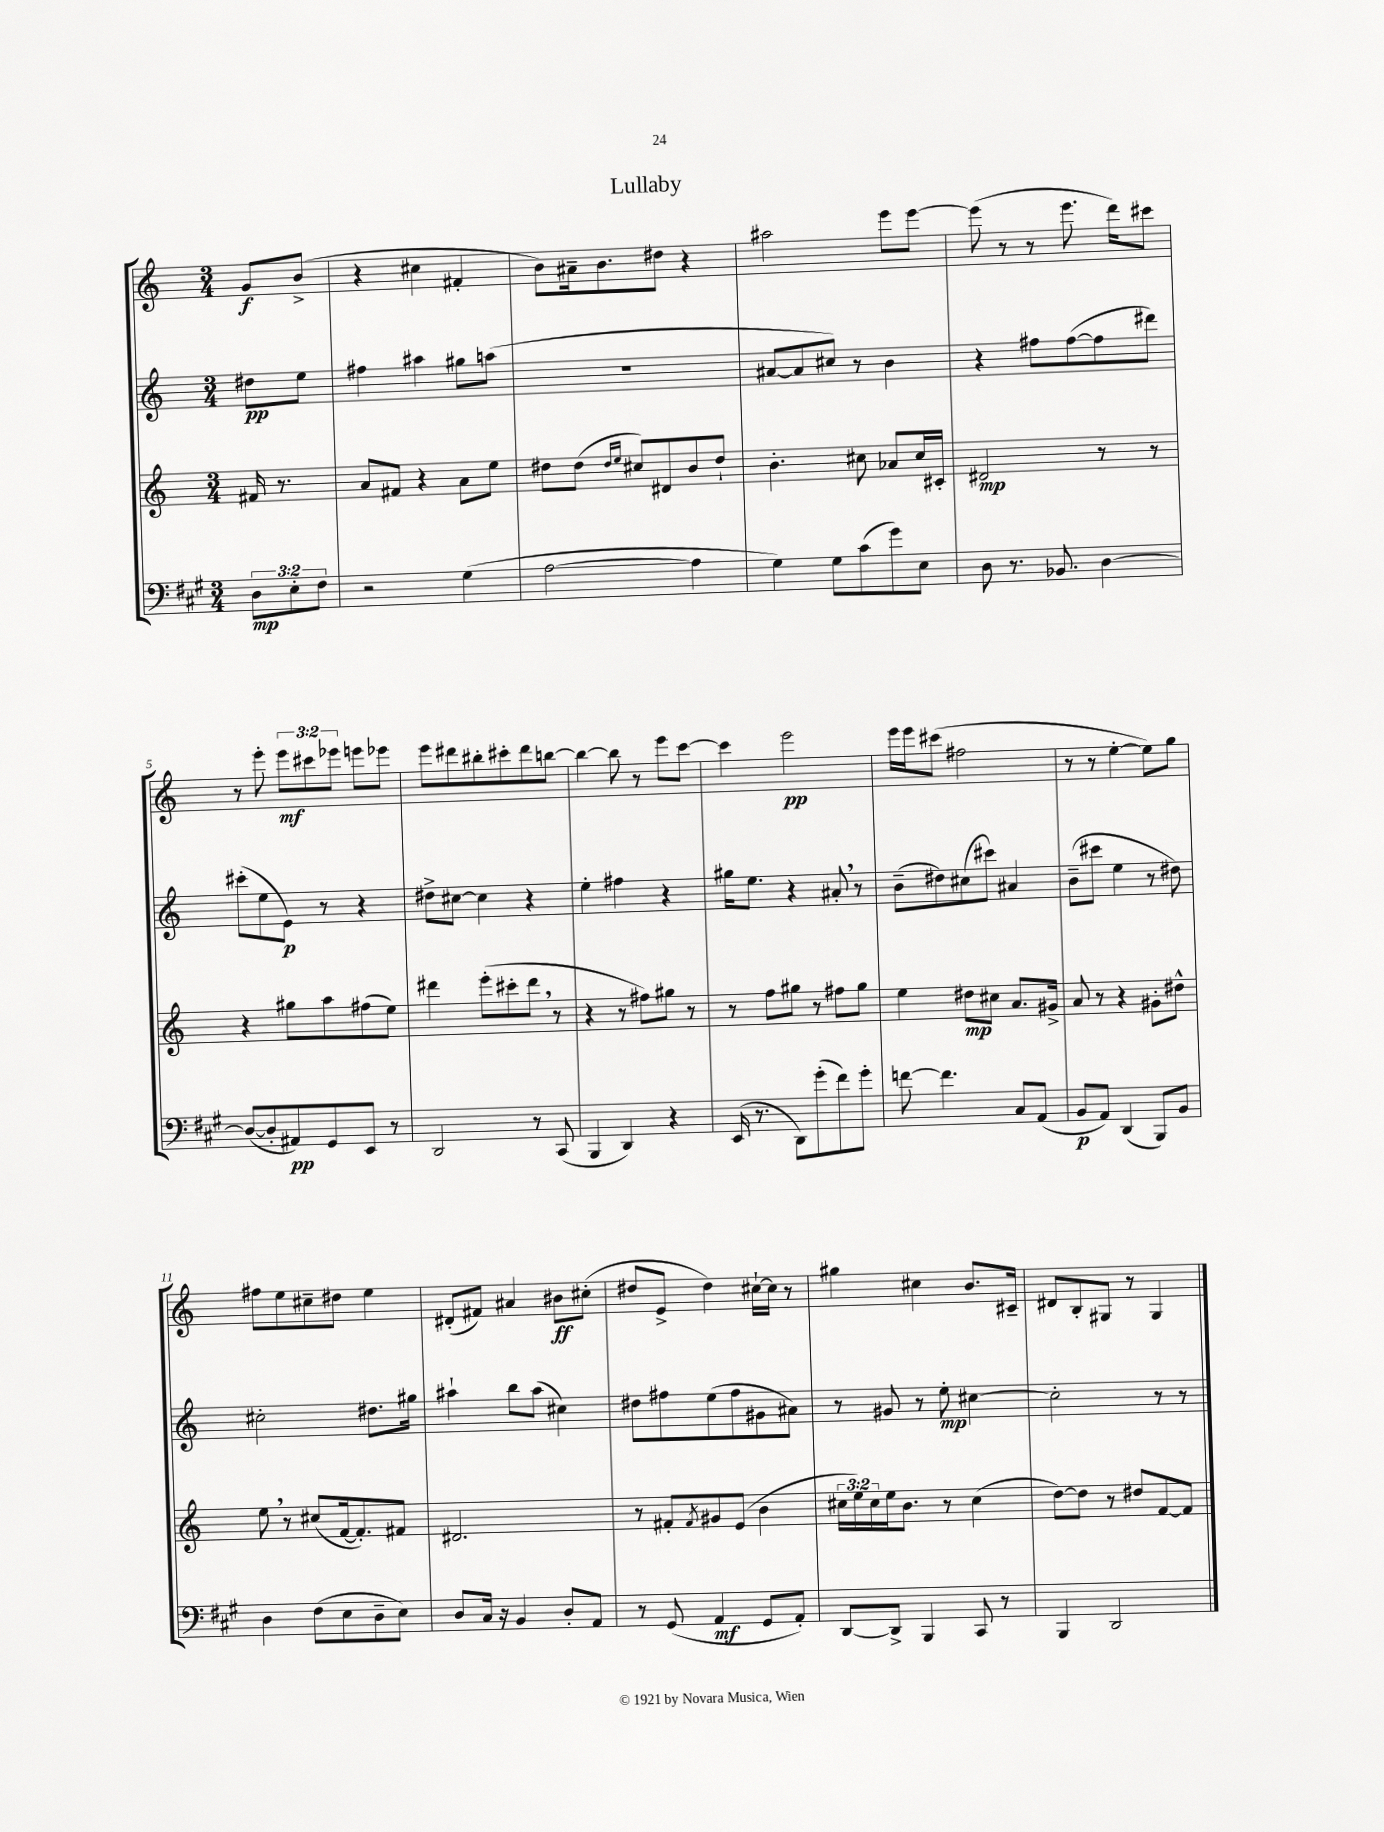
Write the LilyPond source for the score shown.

\header { title = "Lullaby" }
<<
\new StaffGroup <<
\new Staff = "s0" {
    \clef treble \key c \major \numericTimeSignature \time 3/4 \override Staff.TupletNumber.text = #tuplet-number::calc-fraction-text \partial 4
    g'8\f b'8->( |
    r4 cis''4 fis'4-. |
    b'8) ais'16-- b'8. dis''8 r4 |
    ais''2 e'''8 e'''8~ |
    e'''8( r8 r8 e'''8. d'''16) cis'''8 |
    r8 e'''8-. \tuplet 3/2 { e'''8\mf cis'''8 ees'''8 } e'''8 ees'''8 |
    e'''8 dis'''8 bis''8-. cis'''8-. dis'''8 b''8~ |
    b''4~ b''8 r8 e'''8 c'''8~ |
    c'''4 e'''2\pp |
    e'''16 e'''16 cis'''8( fis''2 |
    r8 r8 e''4~-. e''8) g''8 |
    fis''8 e''8 cis''8-- dis''8 e''4 |
    dis'8-.( fis'8) ais'4 bis'8\ff cis''8-.( |
    dis''8 e'8-> dis''4) cis''16~-! cis''16 r8 |
    gis''4 cis''4 b'8. cis'16-- |
    dis'8 b8-. gis8 r8 gis4 \bar "|." |
}
\new Staff = "s1" {
    \clef treble \key c \major \numericTimeSignature \time 3/4 \partial 4
    dis''8\pp e''8 |
    fis''4 ais''4 gis''8 a''8( |
    R2. |
    ais'8~ ais'8 cis''8) r8 b'4 |
    r4 fis''8 fis''8~( fis''8 dis'''8) |
    cis'''8-.( e''8 e'8\p) r8 r4 |
    dis''8-> cis''8~ cis''4 r4 |
    e''4-. fis''4 r4 |
    gis''16 e''8. r4 ais'8-. \breathe r8 |
    b'8--( dis''8) cis''8( cis'''8) ais'4 |
    b'8--( cis'''8 e''4 r8 dis''8) |
    cis''2-. dis''8. gis''16 |
    ais''4-! b''8 ais''8( cis''4) |
    dis''8 fis''8 e''8( fis''8 gis'8 ais'8) |
    r8 gis'8 r8 e''8-.\mp cis''4~ |
    cis''2-. r8 r8 \bar "|." |
}
\new Staff = "s2" {
    \clef treble \key c \major \numericTimeSignature \time 3/4 \override Staff.TupletNumber.text = #tuplet-number::calc-fraction-text \partial 4
    fis'16 r8. |
    a'8 fis'8 r4 a'8 e''8 |
    dis''8 dis''8( \grace { dis''16 e''16 } cis''8) dis'8 b'8 dis''8-! |
    b'4.-. cis''8 aes'8 cis''16 cis'16-. |
    dis'2\mp r8 r8 |
    r4 gis''8 a''8 fis''8( e''8) |
    dis'''4 e'''8-.( cis'''8-. dis'''8 \breathe r8 |
    r4 r8 fis''8) gis''8 r8 |
    r8 f''8 gis''8 r8 fis''8 gis''8 |
    e''4 dis''8\mp cis''8 a'8. gis'16-> |
    a'8 r8 r4 gis'8-. dis''8-^ |
    e''8 \breathe r8 cis''8( f'16~ f'8.-.) fis'8 |
    dis'2. |
    r8 fis'8-. \acciaccatura { fis'8 } gis'8 e'8( b'4 |
    \tuplet 3/2 { cis''16 e''16) cis''16 } e''16 b'8. r8 cis''4( |
    d''8~) d''8 r8 dis''8 f'8~ f'8 \bar "|." |
}
\new Staff = "s3" {
    \clef bass \key a \major \numericTimeSignature \time 3/4 \override Staff.TupletNumber.text = #tuplet-number::calc-fraction-text \partial 4
    \tuplet 3/2 { d8\mp e8-. fis8 } |
    r2 gis4( |
    a2~ a4 |
    gis4) gis8 cis'8( gis'8) e8 |
    d8 r8. bes,8. d4~ |
    d8~( d8-. ais,8\pp) gis,8 e,8 r8 |
    d,2 r8 cis,8( |
    b,,4 d,4) r4 |
    e,16( r8. d,8) gis'8-.( fis'8) gis'8-. |
    f'8~ f'4. cis8 a,8( |
    b,8\p a,8) d,4( b,,8) b,8 |
    d4 fis8( e8 d8-- e8) |
    d8 cis16 r16 b,4 d8-. a,8 |
    r8 gis,8( a,4\mf gis,8 a,8-.) |
    d,8~ d,8-> b,,4 cis,8 r8 |
    b,,4 d,2 \bar "|." |
}
>>
>>
